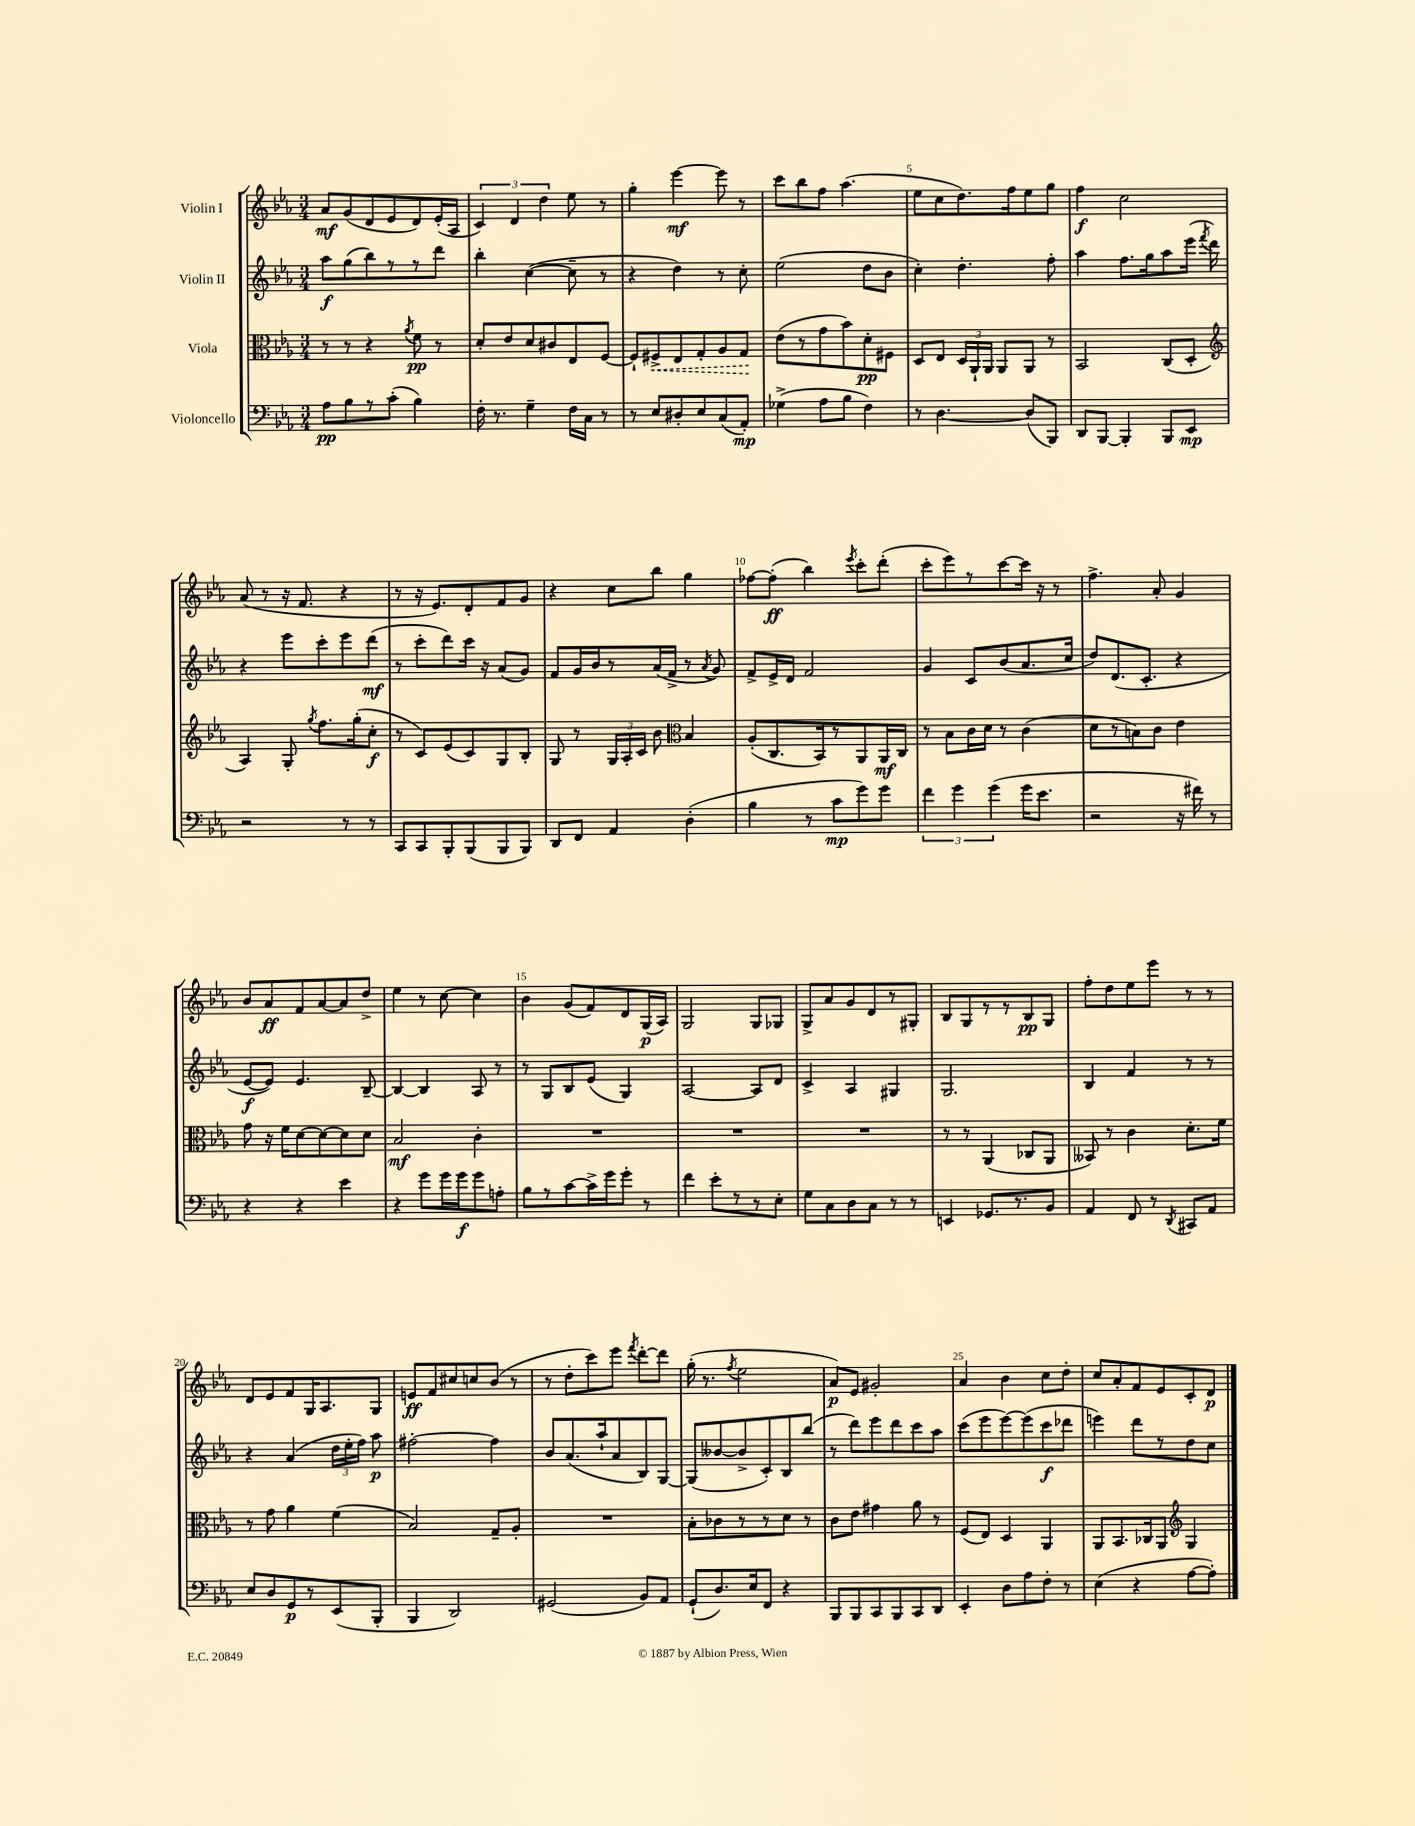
<<
\new StaffGroup <<
\new Staff = "s0" \with { instrumentName = "Violin I" } {
    \clef treble \key ees \major \numericTimeSignature \time 3/4
    \autoBeamOff aes'8[\mf g'8( d'8 ees'8 d'8) ees'16-.( aes16] |
    \tuplet 3/2 { c'4) d'4 d''4 } ees''8 r8 |
    g''4-. ees'''4~\mf ees'''8 r8 |
    c'''8[ bes''8 f''8] aes''4.( |
    ees''8[ c''8 d''8.) f''16 ees''8 g''8] |
    f''4\f c''2 |
    aes'8( r8 r16 f'8. r4 |
    r8 r16 ees'8.[) d'8-. f'8 g'8] |
    r4 c''8[ bes''8] g''4 |
    fes''8[~ fes''8]-.\ff( bes''4) \acciaccatura { ees'''8 } c'''8[-. d'''8]-.( |
    c'''8[-. ees'''8) r8 c'''8~ c'''16] r16 r8 |
    f''4.-> aes'8-. g'4 |
    bes'8[ aes'8\ff f'8 aes'8~ aes'8 d''8]-> |
    ees''4 r8 c''8~ c''4 |
    bes'4 g'8[( f'8) d'8 g16\p( aes16]) |
    g2 g8[ ges8] |
    g8[-> aes'8 g'8 d'8 r8 gis8]-. |
    bes8[ g8 r8 r8 bes8\pp g8] |
    f''8[-. d''8 ees''8 ees'''8] r8 r8 |
    d'8[ ees'8 f'8 g16 aes8. g8] |
    e'8[\ff f'8 cis''8 c''8 bes'8]( r8 |
    r8 d''8[-. c'''8) ees'''8] \acciaccatura { f'''8 } d'''8[~-. d'''8] |
    g''16-.( r8. \acciaccatura { f''8 } ees''2 |
    aes'8[\p) ees'8] gis'2-. |
    aes'4 bes'4 c''8[ d''8]-. |
    c''8[ aes'8-. f'8 ees'8 c'8-. d'8]\p \bar "|." |
}
\new Staff = "s1" \with { instrumentName = "Violin II" } {
    \clef treble \key ees \major \numericTimeSignature \time 3/4
    \autoBeamOff aes''8[\f g''8( bes''8) r8 r8 d'''8] |
    bes''4-. c''4~( c''8-- r8 |
    r4 d''4) r8 c''8-. |
    ees''2( d''8[ bes'8] |
    c''4-.) d''4.-. f''8-. |
    aes''4 f''8.[ g''16 aes''8 ees'''16]( \acciaccatura { f'''8 } d'''16) |
    r4 ees'''8[ c'''8-. ees'''8 d'''8]\mf( |
    r8 c'''8[-. d'''8) c'''16] r16 aes'8[( g'8]) |
    f'8[ g'16 bes'16 r8 aes'16( f'16]-> r8 \acciaccatura { aes'8 } g'8) |
    f'8[-> ees'16-> d'16] f'2 |
    g'4 c'8[ bes'8( aes'8. c''16] |
    d''8[) d'8.( c'8.]-. r4 |
    ees'8[~\f ees'8]) ees'4. bes8~-- |
    bes4~ bes4 aes8 r8 |
    r8 g8[ bes8 ees'8]( g4) |
    aes2~ aes8[ d'8] |
    c'4-> aes4 gis4 |
    g2. |
    bes4 f'4 r8 r8 |
    r4 aes'4( \tuplet 3/2 { d''16[ ees''16-. f''16]) } aes''8\p |
    fis''2~-. fis''4 |
    bes'8[ aes'8.( aes''16-! aes'8 bes8) g8]~ |
    g8[( beses'8~ beses'8-> c'8-.) bes8 bes''8]( |
    r8 d'''8[) ees'''8 d'''8 c'''8 aes''8] |
    c'''8[( ees'''8 ees'''8~) ees'''8( c'''8\f des'''8] |
    e'''4) d'''8[ r8 d''8 c''8] \bar "|." |
}
\new Staff = "s2" \with { instrumentName = "Viola" } {
    \clef alto \key ees \major \numericTimeSignature \time 3/4
    \autoBeamOff r8 r8 r4 \acciaccatura { aes'8 } f'8\pp r8 |
    d'8[-. ees'8 d'8 cis'8 ees8 f8]~ |
    f8[-! \once \override Hairpin.style = #'dashed-line fis8->\< ees8 g8-. aes8 g8]\! |
    ees'8[( r8 g'8 bes'8) d'8-.\pp fis8] |
    d8[ ees8] \tuplet 3/2 { d16[ aes,16-! aes,16] } aes,8[ aes,8] r8 |
    bes,2 c8[( d8]-. |
    \clef treble aes4) g8-. \acciaccatura { g''8 } f''8.[ g''16-.( c''8]-.\f |
    r8 c'8[) ees'8( c'8) g8 bes8]-. |
    g8 r8 \tuplet 3/2 { g16[ aes16-. c'16] } bes'8 \clef alto bes4 |
    aes8[-.( c8. bes,16) r8 aes,8 aes,16\mf c16] |
    r8 bes8[ c'16 d'16] r8 c'4( |
    d'8[ r8 b8) c'8] ees'4 |
    g'8 r16 f'16[ d'8~ d'8~ d'8 d'8] |
    bes2\mf c'4-. |
    R2. |
    R2. |
    R2. |
    r8 r8 aes,4( ces8[ aes,8] |
    beses,8) r8 c'4 d'8.[-. f'16] |
    r8 g'8 aes'4 f'4( |
    bes2) g8[-- aes8]-. |
    R2. |
    bes8[-. ces'8 r8 r8 d'8] r8 |
    c'8[ ees'8] gis'4 aes'8 r8 |
    f8[( ees8]) d4 aes,4 |
    aes,8[ bes,8. ces16 aes,8] \clef treble g4 \bar "|." |
}
\new Staff = "s3" \with { instrumentName = "Violoncello" } {
    \clef bass \key ees \major \numericTimeSignature \time 3/4
    \autoBeamOff aes8[\pp bes8 r8 c'8]-.( bes4) |
    f16-. r8. g4-- f16[ c16] r8 |
    r8 ees8[ dis8-. ees8 c8( aes,8]-.\mp) |
    ges4->( aes8[ bes8] f4) |
    r8 d4.~ d8[( bes,,8]) |
    d,8[ bes,,8]~ bes,,4-. bes,,8[ ees,8]\mp |
    r2 r8 r8 |
    c,8[ c,8 bes,,8-. bes,,8( bes,,8 bes,,8]) |
    d,8[ f,8] aes,4 d4-.( |
    bes4 r8 c'8[\mp g'8) g'8] |
    \tuplet 3/2 { f'4 g'4 g'4( } g'16[ ees'8.] |
    r2 r16 fis'16) r8 |
    r4 r4 ees'4 |
    r4 g'8[ g'16 g'16\f g'8 a8]-. |
    bes8[ r8 c'8~ c'16-> g'16 g'8]-. r8 |
    f'4 ees'8[-. r8 r8 ees8]-. |
    g8[ c8 d8 c8] r8 r8 |
    e,4 ges,8.[ r8. bes,8] |
    aes,4 f,8 r8 \acciaccatura { d,8 } cis,8[ aes,8] |
    ees8[ d8 g,8\p r8 ees,8( bes,,8]-. |
    bes,,4 d,2) |
    gis,2( bes,8[) aes,8] |
    g,8[-!( d8.) ees16 f,8] r4 |
    bes,,8[ bes,,8 c,8 bes,,8 c,8 d,8] |
    ees,4-. d8[ aes8 f8]-. r8 |
    ees4( r4 aes8[~ aes8]-.) \bar "|." |
}
>>
>>
\layout { \context { \Score \override BarNumber.break-visibility = ##(#f #t #t) barNumberVisibility = #(every-nth-bar-number-visible 5) } }
